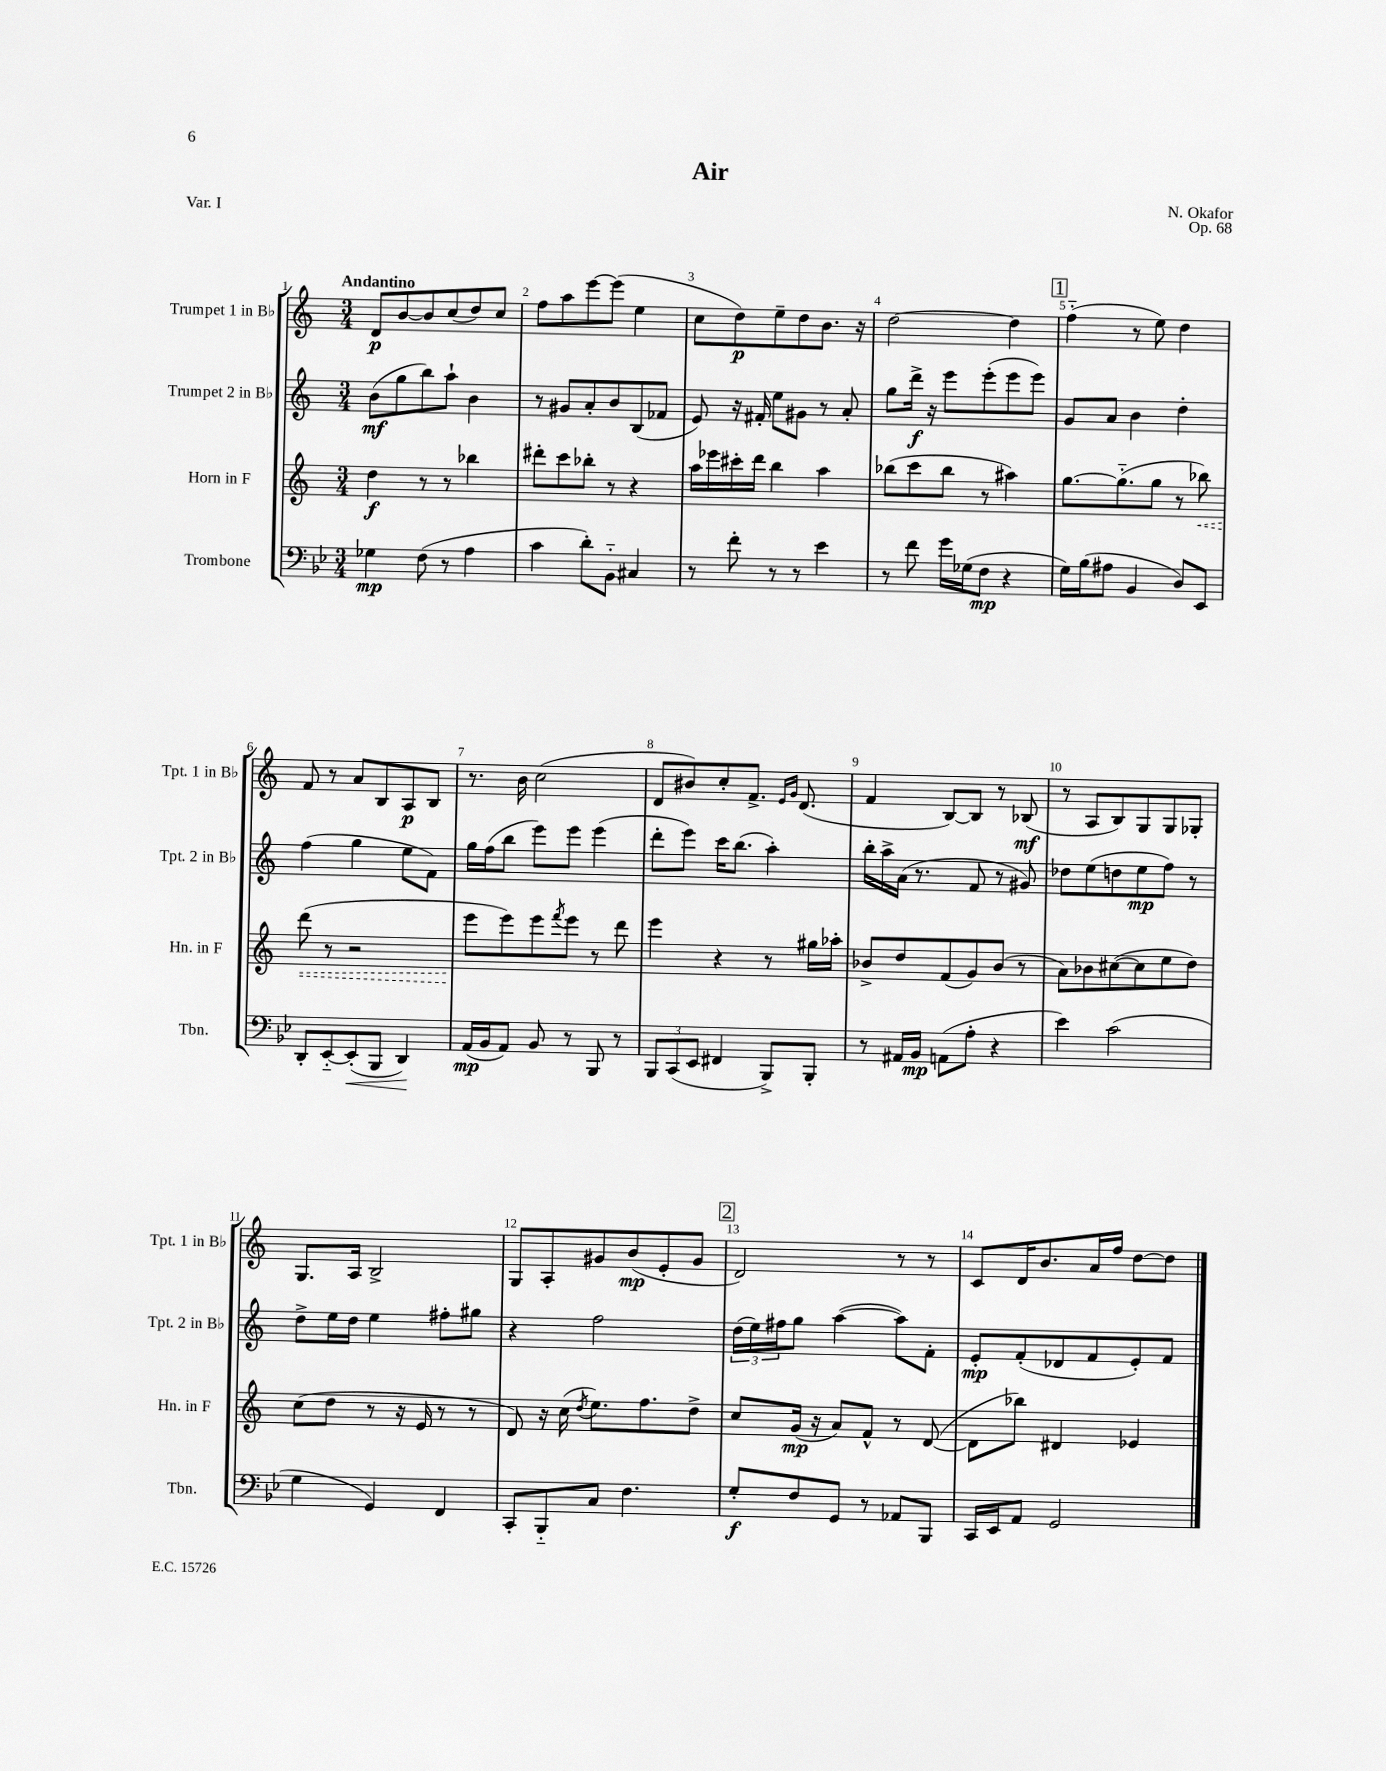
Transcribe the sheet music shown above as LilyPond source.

\header { title = "Air" composer = "N. Okafor" opus = "Op. 68" piece = "Var. I" }
<<
\new StaffGroup <<
\new Staff = "s0" \with { instrumentName = "Trumpet 1 in Bb" shortInstrumentName = "Tpt. 1 in Bb" } {
    \clef treble \key c \major \numericTimeSignature \time 3/4 \tempo "Andantino"
    d'8\p b'8~ b'8 c''8( d''8) c''8 |
    f''8 a''8 e'''8~ e'''8( e''4 |
    c''8 d''8\p) e''8-- d''8 b'8. r16 |
    d''2~ d''4 |
    \mark \markup { \box "1" } f''4-_( r8 e''8) d''4 |
    f'8 r8 a'8 b8 a8\p b8 |
    r8. b'16 c''2( |
    d'8 bis'8) c''8-. f'8.-> \grace { e'16 g'16 } d'8.( |
    f'4 b8~) b8 r8 bes8\mf( |
    r8 a8 b8) g8 g8 ges8-. |
    g8. a16 b2-> |
    g8 a8-. gis'8 b'8\mp( e'8-. gis'8 |
    \mark \markup { \box "2" } d'2) r8 r8 |
    c'8 d'16 b'8. a'16 f''16 d''8~ d''8 \bar "|." |
}
\new Staff = "s1" \with { instrumentName = "Trumpet 2 in Bb" shortInstrumentName = "Tpt. 2 in Bb" } {
    \clef treble \key c \major \numericTimeSignature \time 3/4
    b'8\mf( g''8 b''8) a''8-! b'4 |
    r8 gis'8 a'8-. b'8 b8( fes'8 |
    e'8) r16 fis'16-. e''8 gis'8 r8 a'8-. |
    g''8 d'''16->\f r16 e'''8 e'''8-.( e'''8 e'''8) |
    \mark \markup { \box "1" } g'8 a'8 b'4 d''4-. |
    f''4( g''4 e''8 f'8) |
    g''16 f''16( b''8 e'''8) e'''8 e'''4( |
    d'''8-. e'''8) c'''16 b''8.( a''4-.) |
    b''16-. a''16-> a'16( r8. f'8 r8 gis'8) |
    des''8 e''8( d''8 e''8\mp f''8) r8 |
    d''8-> e''16 d''16 e''4 fis''8-. gis''8 |
    r4 f''2 |
    \mark \markup { \box "2" } \tuplet 3/2 { d''16( e''16) fis''16 } g''8 a''4~( a''8) f'8-. |
    e'8-.\mp f'8-.( des'8 f'8 e'8-.) f'8 \bar "|." |
}
\new Staff = "s2" \with { instrumentName = "Horn in F" shortInstrumentName = "Hn. in F" } {
    \clef treble \key c \major \numericTimeSignature \time 3/4
    d''4\f r8 r8 bes''4 |
    dis'''8-. c'''8 bes''8-. r8 r4 |
    a''16 ees'''16 cis'''16-. d'''16 b''4 a''4 |
    bes''8( c'''8 bes''8 r8 ais''4) |
    \mark \markup { \box "1" } g''8.~ g''8.-_( g''8 r8 \once \override Hairpin.style = #'dashed-line bes''8\<) |
    d'''8( r8 r2 |
    e'''8\! e'''8) e'''8 \acciaccatura { f'''8 } e'''8 r8 d'''8 |
    e'''4 r4 r8 gis''16 aes''16-. |
    bes'8-> d''8 f'8( g'8) bes'8( r8 |
    a'8) bes'8 cis''8~( cis''8 e''8 d''8) |
    c''8( d''8 r8 r16 e'16 r8 r8 |
    d'8) r16 c''16( \acciaccatura { d''8 } e''8.) f''8. d''8-> |
    \mark \markup { \box "2" } c''8 g'16\mp( r16 a'8) f'8-^ r8 d'8~( |
    d'8 bes''8) dis'4 ees'4 \bar "|." |
}
\new Staff = "s3" \with { instrumentName = "Trombone" shortInstrumentName = "Tbn." } {
    \clef bass \key bes \major \numericTimeSignature \time 3/4
    ges4\mp f8( r8 a4 |
    c'4 d'8-.) bes,8-_ cis4 |
    r8 f'8-. r8 r8 ees'4 |
    r8 f'8 g'16 ges16( f8\mp r4 |
    \mark \markup { \box "1" } g16) bes16( ais8 bes,4 d8) ees,8 |
    d,8-. ees,8~-_ ees,8-.\<( bes,,8 d,4\!) |
    a,16\mp( bes,16 a,8) bes,8 r8 bes,,8 r8 |
    \tuplet 3/2 { bes,,8 c,8( ees,8 } fis,4 bes,,8->) bes,,8-. |
    r8 ais,16 bes,16\mp a,8( a8-. r4 |
    ees'4) c'2( |
    g4 g,4) f,4 |
    c,8-. bes,,8-_ c8 f4. |
    \mark \markup { \box "2" } g8-.\f f8 g,8 r8 aes,8 bes,,8 |
    c,16 ees,16 a,8 g,2 \bar "|." |
}
>>
>>
\layout { \context { \Score \override BarNumber.break-visibility = ##(#f #t #t) barNumberVisibility = #all-bar-numbers-visible } }
